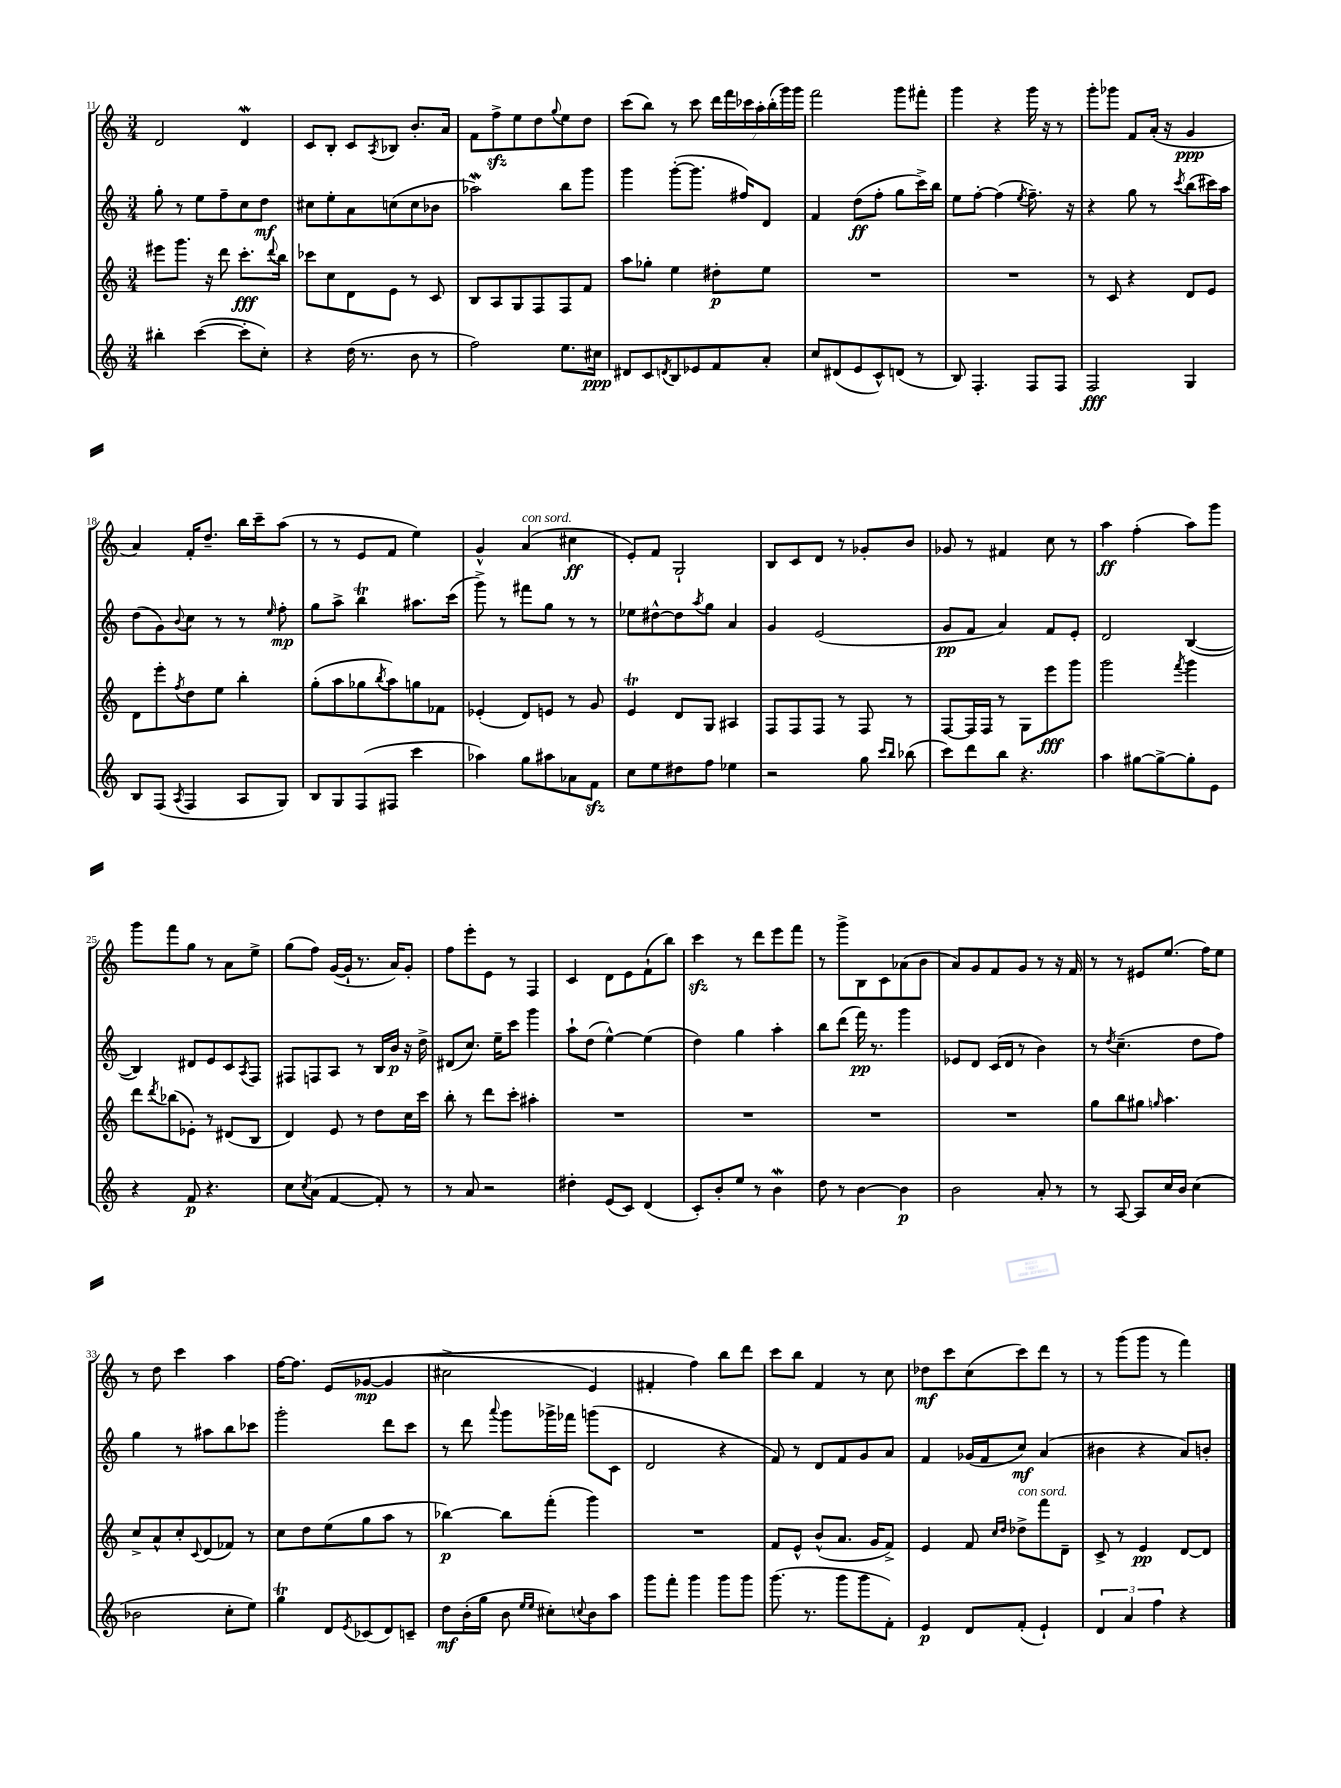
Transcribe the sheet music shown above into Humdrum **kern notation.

**kern	**dynam	**kern	**dynam	**kern	**dynam	**kern	**dynam
*part4	*part4	*part3	*part3	*part2	*part2	*part1	*part1
*staff4	*staff4	*staff3	*staff3	*staff2	*staff2	*staff1	*staff1
*clefG2	*	*clefG2	*	*clefG2	*	*clefG2	*
*k[]	*	*k[]	*	*k[]	*	*k[]	*
*M3/4	*	*M3/4	*	*M3/4	*	*M3/4	*
=11	=11	=11	=11	=11	=11	=11	=11
4bb#X'\	.	8eee#X\L	.	8gg'\	.	2d/	.
.	.	8.ggg\J	.	8r	.	.	.
([4ccc\	.	.	.	8ee\L	.	.	.
.	.	16r	.	.	.	.	.
.	.	8ddd\	.	8ff~\	.	.	.
8ccc'\L]	.	8.ccc'\L	fff	8cc\	.	4dW/	.
8cc'\J)	.	.	.	8dd\J	mf	.	.
.	.	8qqddd/	.	.	.	.	.
.	.	16bb\Jk	.	.	.	.	.
=12	=12	=12	=12	=12	=12	=12	=12
4r	.	8ccc-X\L	.	8cc#X\L	.	8c/L	.
.	.	8cc\	.	8ee'\	.	8B'/J	.
(16dd\	.	8d\	.	8a\	.	8c/L	.
8.r	.	.	.	.	.	.	.
.	.	.	.	.	.	8qA/	.
.	.	8e\J	.	(8ccn\	.	8B-X/J	.
8b\	.	8r	.	8cc\	.	8.b'/L	.
8r	.	8c/	.	8b-X\J	.	.	.
.	.	.	.	.	.	16a/Jk	.
=13	=13	=13	=13	=13	=13	=13	=13
2ff\)	.	8B/L	.	2aa-Xw\)	.	8f\L	.
.	.	8A/	.	.	.	8ffzz^\	.
.	.	8G/	.	.	.	8ee\	.
.	.	8F/	.	.	.	8dd\	.
.	.	.	.	.	.	8qqgg/	.
8.ee\L	.	8F/	.	8bb\L	.	8ee\	.
.	.	8f/J	.	8ggg\J	.	8dd\J	.
16cc#X\Jk	ppp	.	.	.	.	.	.
=14	=14	=14	=14	=14	=14	=14	=14
8d#X/L	.	8aa\L	.	4ggg\	.	(8ccc\L	.
8c/	.	8gg-X'\J	.	.	.	8bb\J)	.
8qdn/	.	.	.	.	.	.	.
8B/	.	4ee\	.	([8ggg'\L	.	8r	.
8e-X/	.	.	.	8.ggg\J]	.	8ccc\	.
8f/	.	8dd#X'\L	p	.	.	28ddd\LL	.
.	.	.	.	.	.	28fff\	.
.	.	.	.	16ff#X/KL)	.	.	.
.	.	.	.	.	.	28ccc-X\	.
.	.	.	.	.	.	28aa'\	.
8a'/J	.	8ee\J	.	8d/J	.	.	.
.	.	.	.	.	.	(28bb'\	.
.	.	.	.	.	.	28ggg\)	.
.	.	.	.	.	.	28ggg\JJ	.
=15	=15	=15	=15	=15	=15	=15	=15
8cc/L	.	2.r	.	4f/	.	2fff\	.
(8d#X/	.	.	.	.	.	.	.
8e/	.	.	.	(8dd\L	ff	.	.
8c^^/)	.	.	.	8ff'\J	.	.	.
(8dn/J	.	.	.	8gg\L	.	8ggg\L	.
8r	.	.	.	16ccc^\L)	.	8fff#X'\J	.
.	.	.	.	16bb\JJ	.	.	.
=16	=16	=16	=16	=16	=16	=16	=16
8B/)	.	2.r	.	8ee\L	.	4ggg\	.
4.F'/	.	.	.	[8ff'\J	.	.	.
.	.	.	.	(4ff\]	.	4r	.
.	.	.	.	8qee/	.	.	.
8F/L	.	.	.	8.ff~\)	.	16ggg\	.
.	.	.	.	.	.	16r	.
8F/J	.	.	.	.	.	8r	.
.	.	.	.	16r	.	.	.
=17	=17	=17	=17	=17	=17	=17	=17
2F/	fff	8r	.	4r	.	8ggg'\L	.
.	.	8c/	.	.	.	8ggg-X\J	.
.	.	4r	.	8gg\	.	8f/L	.
.	.	.	.	8r	.	(16a'/Jk	.
.	.	.	.	.	.	16r	.
.	.	.	.	8qccc/	.	.	.
4G/	.	8d/L	.	(8bb\L	.	4g/	ppp
.	.	8e/J	.	16ccc#X\L)	.	.	.
.	.	.	.	16aa\JJ	.	.	.
!!LO:LB:g=z
=18	=18	=18	=18	=18	=18	=18	=18
8B/L	.	8d\L	.	(8dd\L	.	4a/)	.
(8F/J	.	8eee'\	.	8g\)	.	.	.
8qA/	.	8qff/	.	8qqb/	.	.	.
4F/	.	8dd\	.	8cc\J	.	16f'/KL	.
.	.	.	.	.	.	8.dd~/J	.
.	.	8ee\J	.	8r	.	.	.
8A/L	.	4bb'\	.	8r	.	16bb\LL	.
.	.	.	.	.	.	16ccc~\J	.
.	.	.	.	16qqee/	.	.	.
8G/J)	.	.	.	8ff'\	mp	(8aa\J	.
=19	=19	=19	=19	=19	=19	=19	=19
8B/L	.	(8gg'\L	.	8gg\L	.	8r	.
8G/	.	8aa\	.	8aa^\J	.	8r	.
(8F/	.	8gg-X\	.	4bbt\	.	8e/L	.
.	.	8qbb/	.	.	.	.	.
8F#X/J	.	8aa\)	.	.	.	8f/J	.
4ccc\	.	8ggn\	.	8.aa#X\L	.	4ee\)	.
.	.	8f-X\J	.	.	.	.	.
.	.	.	.	(16ccc\Jk	.	.	.
=20	=20	=20	=20	=20	=20	=20	=20
4aa-X\)	.	(4e-X'/	.	8ggg^\)	.	4g^^/	.
.	.	.	.	8r	.	.	.
!	!	!	!	!	!	!LO:TX:a:i:t=con sord.	!
8gg\L	.	8d/L)	.	8fff#X\L	.	(4a/	.
8aa#X\	.	8en/J	.	8gg\J	.	.	.
8a-X\	.	8r	.	8r	.	4cc#X\	ff
8fzz\J	.	8g/	.	8r	.	.	.
=21	=21	=21	=21	=21	=21	=21	=21
8cc\L	.	4et/	.	8ee-X\L	.	8e'/L)	.
8ee\	.	.	.	[8dd#X^^\	.	8f/J	.
8dd#X\	.	8d/L	.	8dd#\]	.	2G`/	.
.	.	.	.	8qaa/	.	.	.
8ff\J	.	8G/J	.	8gg\J	.	.	.
4ee-X\	.	4A#X/	.	4a/	.	.	.
=22	=22	=22	=22	=22	=22	=22	=22
2r	.	8F/L	.	4g/	.	8B/L	.
.	.	8F/	.	.	.	8c/	.
.	.	8F/J	.	(2e/	.	8d/J	.
.	.	8r	.	.	.	8r	.
8gg\	.	8F/	.	.	.	8g-X'/L	.
16qqccc/LL	.	.	.	.	.	.	.
16qqbb/JJ	.	.	.	.	.	.	.
(8bb-X\	.	8r	.	.	.	8b/J	.
=23	=23	=23	=23	=23	=23	=23	=23
8ccc\L)	.	[8F/L	.	8g/L	pp	8g-X/	.
8ddd\	.	16F/L]	.	8f/J	.	8r	.
.	.	16F/JJ	.	.	.	.	.
8bb\J	.	8r	.	4a/)	.	4f#X/	.
4.r	.	8G\L	.	.	.	.	.
.	.	8eee\	fff	8f/L	.	8cc\	.
.	.	8ggg\J	.	8e'/J	.	8r	.
=24	=24	=24	=24	=24	=24	=24	=24
4aa\	.	2ggg\	.	2d/	.	4aa\	ff
[8gg#X\L	.	.	.	.	.	(4ff'\	.
8gg#^\_	.	.	.	.	.	.	.
.	.	8qfff/	.	.	.	.	.
8gg#'\]	.	4ggg\	.	([4B/	.	8aa\L)	.
8e\J	.	.	.	.	.	8ggg\J	.
!!LO:LB:g=z
=25	=25	=25	=25	=25	=25	=25	=25
4r	.	8ddd\L	.	4B/])	.	8ggg\L	.
.	.	8qddd/	.	.	.	.	.
.	.	(8bb-X\	.	.	.	8fff\	.
8f/	p	8e-X'\J)	.	8d#X/L	.	8gg\J	.
4.r	.	8r	.	8e/	.	8r	.
.	.	(8d#X/L	.	8c/	.	8a\L	.
.	.	.	.	8qA/	.	.	.
.	.	8B/J	.	8F/J	.	8ee^\J	.
=26	=26	=26	=26	=26	=26	=26	=26
8cc\L	.	4d/)	.	8F#X/L	.	(8gg\L	.
8qcc/	.	.	.	.	.	.	.
(8a\J	.	.	.	8Fn/	.	8ff\J)	.
[4f/	.	8e/	.	8A/J	.	([16g/LL	.
.	.	.	.	.	.	16g`/JJ]	.
.	.	8r	.	8r	.	8.r	.
8f'/])	.	8dd\L	.	16B/LL	.	.	.
.	.	.	.	16b/JJ	p	16a/KL)	.
8r	.	16cc\L	.	16r	.	8g'/J	.
.	.	16ccc\JJ	.	16dd^\	.	.	.
=27	=27	=27	=27	=27	=27	=27	=27
8r	.	8bb'\	.	(8d#X/L	.	8ff\L	.
8a/	.	8r	.	8.cc/J)	.	8eee'\	.
2r	.	8ddd\L	.	.	.	8e\J	.
.	.	.	.	16ee~\KL	.	.	.
.	.	8ccc'\J	.	8ccc\J	.	8r	.
.	.	4aa#X'\	.	4ggg\	.	4F/	.
=28	=28	=28	=28	=28	=28	=28	=28
4dd#X'\	.	2.r	.	8aa`\L	.	4c/	.
.	.	.	.	(8dd\J	.	.	.
(8e/L	.	.	.	[4ee^^\)	.	8d\L	.
8c/J)	.	.	.	.	.	8e\	.
(4d/	.	.	.	(4ee\]	.	(8f`\	.
.	.	.	.	.	.	8bb\J)	.
=29	=29	=29	=29	=29	=29	=29	=29
8c'/L)	.	2.r	.	4dd\)	.	4ccczz\	.
8b'/	.	.	.	.	.	.	.
8ee/J	.	.	.	4gg\	.	8r	.
8r	.	.	.	.	.	8ddd\L	.
4bW\	.	.	.	4aa'\	.	8eee\	.
.	.	.	.	.	.	8fff\J	.
=30	=30	=30	=30	=30	=30	=30	=30
8dd\	.	2.r	.	8bb\L	.	8r	.
8r	.	.	.	(8ddd\J	.	8ggg^\L	.
[4b\	.	.	.	16fff\)	pp	8B\	.
.	.	.	.	8.r	.	.	.
.	.	.	.	.	.	8c\	.
4b\]	p	.	.	4ggg\	.	(8a-X\	.
.	.	.	.	.	.	8b\J	.
=31	=31	=31	=31	=31	=31	=31	=31
2b\	.	2.r	.	8e-X/L	.	8a/L)	.
.	.	.	.	8d/J	.	8g/	.
.	.	.	.	(16c/LL	.	8f/	.
.	.	.	.	16d/JJ	.	.	.
.	.	.	.	8r	.	8g/J	.
8a'/	.	.	.	4b\)	.	8r	.
8r	.	.	.	.	.	16r	.
.	.	.	.	.	.	16f/	.
=32	=32	=32	=32	=32	=32	=32	=32
8r	.	8gg\L	.	8r	.	8r	.
.	.	.	.	8qdd/	.	.	.
[8A/	.	8bb\	.	(4.cc~\	.	8r	.
8A/L]	.	8gg#X\J	.	.	.	8e#X/L	.
.	.	16qqggn/	.	.	.	.	.
16cc/L	.	4.aa\	.	.	.	(8.ee/J	.
16b/JJ	.	.	.	.	.	.	.
(4cc\	.	.	.	8dd\L	.	.	.
.	.	.	.	.	.	16ff\KL)	.
.	.	.	.	8ff\J)	.	8ee\J	.
!!LO:LB:g=z
=33	=33	=33	=33	=33	=33	=33	=33
2b-X\	.	8cc^/L	.	4gg\	.	8r	.
.	.	8a^^/	.	.	.	8dd\	.
.	.	8cc'/	.	8r	.	4ccc\	.
.	.	8qqc/	.	.	.	.	.
.	.	(8d/	.	8aa#X\L	.	.	.
8cc'\L	.	8f-X/J)	.	8bb\	.	4aa\	.
8ee\J)	.	8r	.	8ccc-X\J	.	.	.
=34	=34	=34	=34	=34	=34	=34	=34
4ggT\	.	8cc\L	.	2ggg'\	.	[16ff\KL	.
.	.	.	.	.	.	8.ff\J]	.
.	.	8dd\	.	.	.	.	.
8d/L	.	(8ee\	.	.	.	(8e/L	.
8qe/	.	.	.	.	.	.	.
(8c-X/	.	8gg\	.	.	.	([8g-X/J	mp
8d/)	.	8aa\J	.	8ddd\L	.	4g-/]	.
8cn~/J	.	8r	.	8ccc\J	.	.	.
=35	=35	=35	=35	=35	=35	=35	=35
8dd\L	mf	[4bb-X\)	p	8r	.	2cc#X^\	.
(16b'\L	.	.	.	8ddd\	.	.	.
16gg\JJ	.	.	.	.	.	.	.
.	.	.	.	8qqaaa/	.	.	.
8b\	.	8bb-\L]	.	8ggg\L	.	.	.
16qqee/LL	.	.	.	.	.	.	.
16qqee/JJ	.	.	.	.	.	.	.
8cc#X'\L)	.	(8fff'\J	.	16ggg-X^\L	.	.	.
.	.	.	.	16fff-X\JJ	.	.	.
8qqccn/	.	.	.	.	.	.	.
8b\	.	4ggg\)	.	(8gggn\L	.	4e/)	.
8aa\J	.	.	.	8c\J	.	.	.
=36	=36	=36	=36	=36	=36	=36	=36
8ggg\L	.	2.r	.	2d/	.	4f#X'/	.
8fff'\J	.	.	.	.	.	.	.
4ggg\	.	.	.	.	.	4ff\)	.
8ggg\L	.	.	.	4r	.	8bb\L	.
8ggg\J	.	.	.	.	.	8ddd\J	.
=37	=37	=37	=37	=37	=37	=37	=37
(8.ggg\	.	8f/L	.	8f/)	.	8ccc\L	.
.	.	8e^^/J	.	8r	.	8bb\J	.
8.r	.	.	.	.	.	.	.
.	.	(8b^^/L	.	8d/L	.	4f/	.
8ggg\L	.	8.a/J	.	8f/	.	.	.
8ggg\	.	.	.	8g/	.	8r	.
.	.	16g/KL	.	.	.	.	.
8f'\J)	.	8f^/J)	.	8a/J	.	8cc\	.
=38	=38	=38	=38	=38	=38	=38	=38
4e/	p	4e/	.	4f/	.	8dd-X\L	mf
.	.	.	.	.	.	8ccc\	.
8d/L	.	8f/	.	(16g-X/LL	.	(8cc\	.
.	.	.	.	16f/J	.	.	.
.	.	16qqcc/LL	.	.	.	.	.
.	.	16qqdd/JJ	.	.	.	.	.
!	!	!LO:TX:a:i:t=con sord.	!	!	!	!	!
(8f'/J	.	8dd-X^\L	.	8cc/J)	mf	8ccc\)	.
4e`/)	.	8fff\	.	(4a/	.	8ddd\J	.
.	.	8d~\J	.	.	.	8r	.
=39	=39	=39	=39	=39	=39	=39	=39
6d/	.	8c^/	.	4b#X\	.	8r	.
.	.	8r	.	.	.	(8ggg\L	.
6a/	.	.	.	.	.	.	.
.	.	4e/	pp	4r	.	8ggg\J	.
6ff\	.	.	.	.	.	.	.
.	.	.	.	.	.	8r	.
4r	.	[8d/L	.	8a/L)	.	4fff\)	.
.	.	8d/J]	.	8bn'/J	.	.	.
==	==	==	==	==	==	==	==
*-	*-	*-	*-	*-	*-	*-	*-
